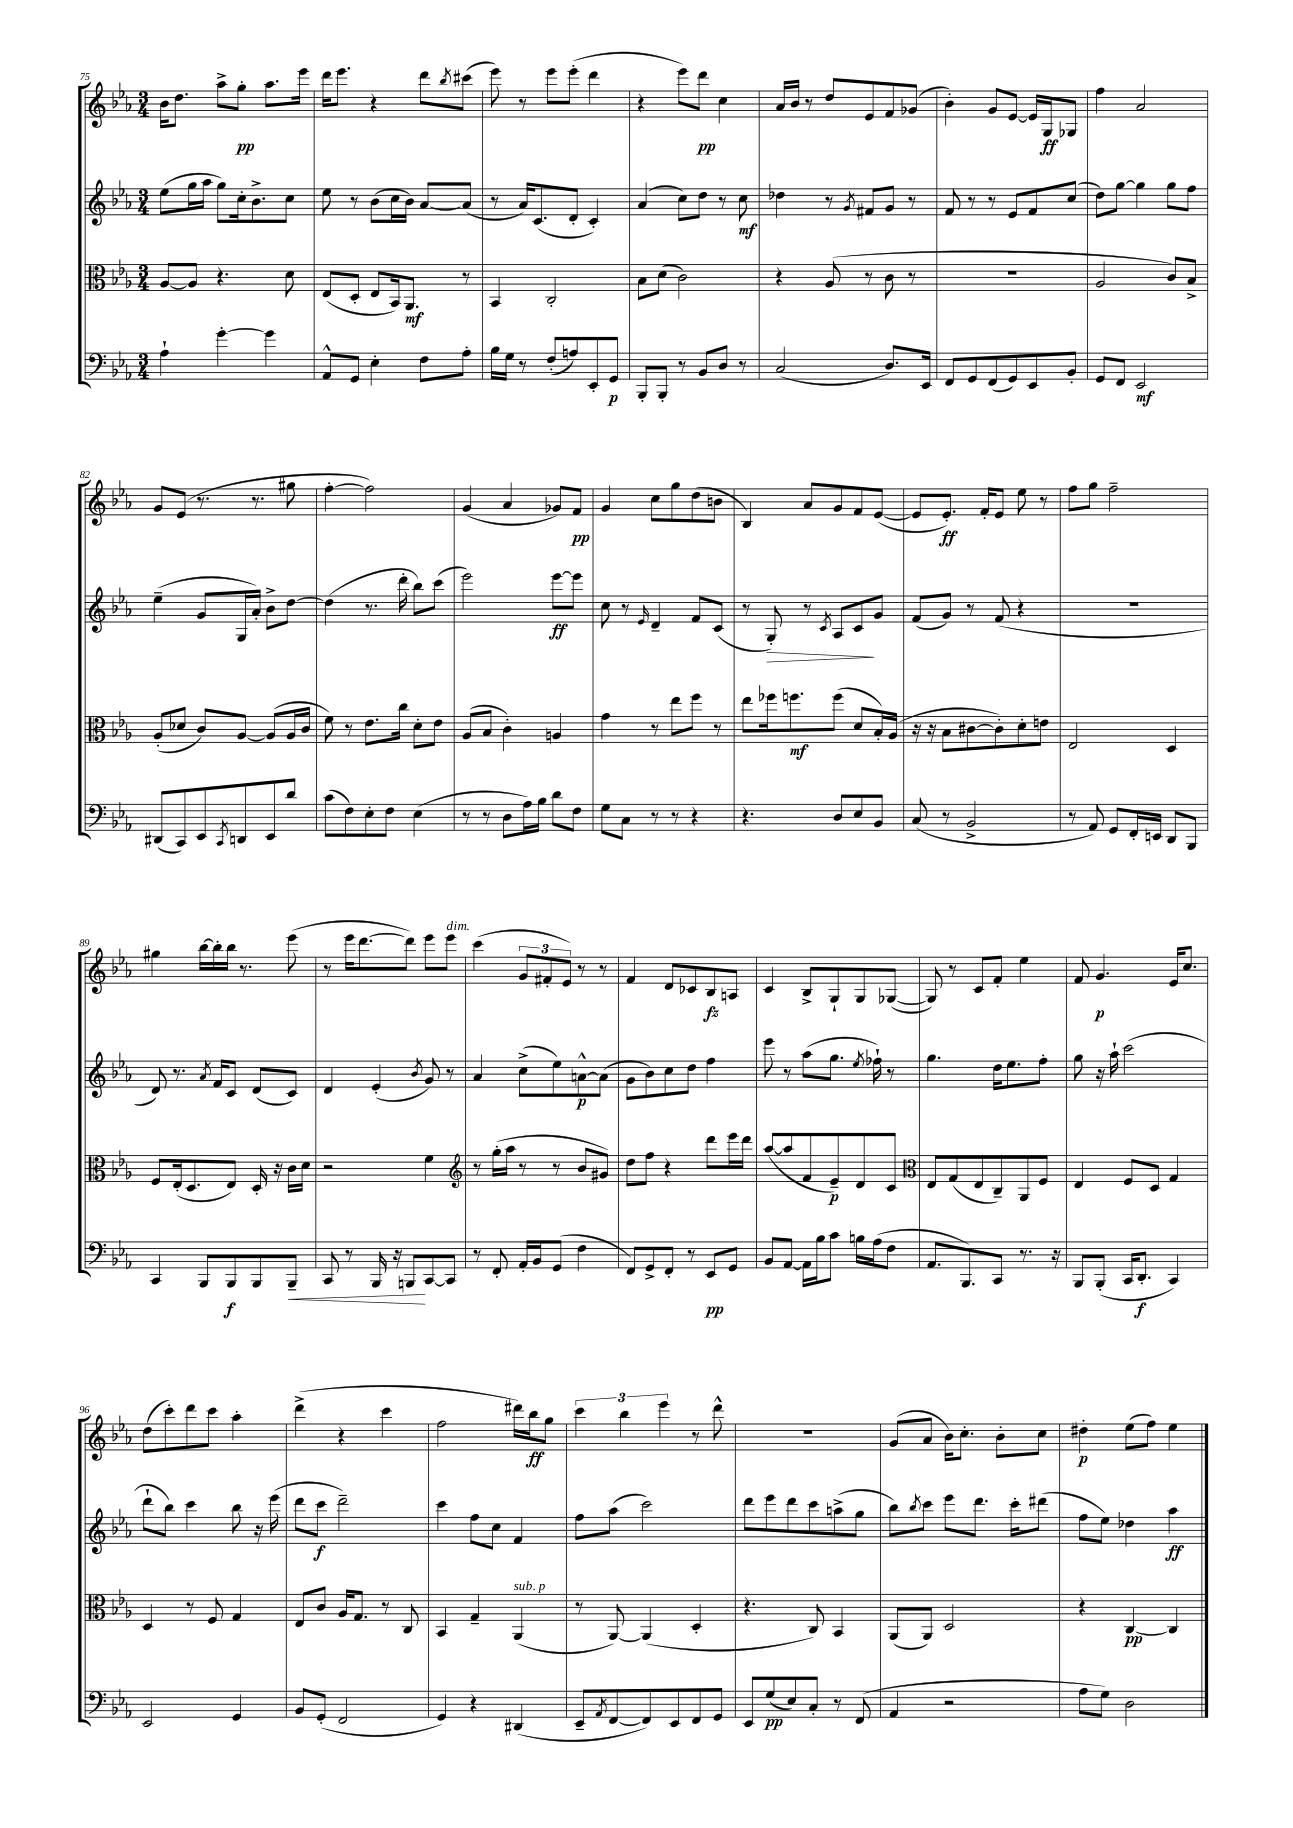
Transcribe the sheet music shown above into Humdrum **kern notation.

**kern	**dynam	**kern	**dynam	**kern	**dynam	**kern	**dynam
*part4	*part4	*part3	*part3	*part2	*part2	*part1	*part1
*staff4	*staff4	*staff3	*staff3	*staff2	*staff2	*staff1	*staff1
*clefF4	*	*clefC3	*	*clefG2	*	*clefG2	*
*k[b-e-a-]	*	*k[b-e-a-]	*	*k[b-e-a-]	*	*k[b-e-a-]	*
*M3/4	*	*M3/4	*	*M3/4	*	*M3/4	*
=75	=75	=75	=75	=75	=75	=75	=75
4A-`\	.	[8A-/L	.	(8ee-\L	.	16b-\KL	.
.	.	.	.	.	.	8.dd\J	.
.	.	8A-/J]	.	16gg\L	.	.	.
.	.	.	.	16aa-\JJ	.	.	.
[4g'\	.	4.r	.	8gg\L)	.	8aa-^\L	.
.	.	.	.	16cc'\k	.	8gg'\J	pp
.	.	.	.	8.b-^\	.	.	.
4g\]	.	.	.	.	.	8.aa-\L	.
.	.	8d\	.	8cc\J	.	.	.
.	.	.	.	.	.	16eee-\Jk	.
=76	=76	=76	=76	=76	=76	=76	=76
8AA-^^/L	.	(8E-/L	.	8ee-\	.	16ddd\KL	.
.	.	.	.	.	.	8.eee-\J	.
8GG/J	.	8D'/J	.	8r	.	.	.
4E-'\	.	8E-/L	.	(8b-\L	.	4r	.
.	.	16BB-/k)	.	16cc\L	.	.	.
.	.	8.AA-/J	mf	16b-\JJ)	.	.	.
8F\L	.	.	.	[8a-/L	.	8ddd\L	.
.	.	.	.	.	.	8qbb-/	.
8A-'\J	.	8r	.	(8a-/J]	.	(8ccc#X\J	.
=77	=77	=77	=77	=77	=77	=77	=77
16B-\LL	.	4BB-/	.	8r	.	8eee-\)	.
16G\JJ	.	.	.	.	.	.	.
8r	.	.	.	16a-/KL)	.	8r	.
.	.	.	.	(8.c/	.	.	.
(8F'/L	.	2C'/	.	.	.	8eee-\L	.
8An/)	.	.	.	8d'/J	.	(8eee-'\J	.
8EE-'/	.	.	.	4c'/)	.	4ddd\	.
8GG/J	p	.	.	.	.	.	.
=78	=78	=78	=78	=78	=78	=78	=78
8BBB-'/L	.	8B-\L	.	(4a-/	.	4r	.
8BBB-'/J	.	(8d\J	.	.	.	.	.
8r	.	2c\)	.	8cc\L)	.	8eee-\L)	.
8BB-/L	.	.	.	8dd\J	.	8ddd\J	pp
8D/J	.	.	.	8r	.	4cc\	.
8r	.	.	.	8cc\	mf	.	.
=79	=79	=79	=79	=79	=79	=79	=79
(2C/	.	4r	.	4dd-X\	.	16a-/LL	.
.	.	.	.	.	.	16b-/JJ	.
.	.	.	.	.	.	8r	.
.	.	(8A-/	.	8r	.	8dd/L	.
.	.	.	.	8qg/	.	.	.
.	.	8r	.	8f#X/L	.	8e-/	.
8.D/L)	.	8c\	.	8g/J	.	8f/	.
.	.	8r	.	8r	.	(8g-X/J	.
16EE-/Jk	.	.	.	.	.	.	.
=80	=80	=80	=80	=80	=80	=80	=80
8FF/L	.	2.r	.	8f/	.	4b-'\)	.
8GG/	.	.	.	8r	.	.	.
(8FF/	.	.	.	8r	.	8g/L	.
8GG/)	.	.	.	8e-/L	.	[8e-/J	.
8EE-/	.	.	.	8f/	.	16e-/LL]	.
.	.	.	.	.	.	16G/J	ff
8BB-'/J	.	.	.	(8cc/J	.	8G-X/J	.
=81	=81	=81	=81	=81	=81	=81	=81
8GG/L	.	2A-/	.	8dd\L)	.	4ff\	.
8FF/J	.	.	.	[8gg\J	.	.	.
2EE-/	mf	.	.	4gg\]	.	2a-/	.
.	.	8c/L)	.	8gg\L	.	.	.
.	.	8B-^/J	.	8ff\J	.	.	.
!!LO:LB:g=z
=82	=82	=82	=82	=82	=82	=82	=82
(8DD#X/L	.	(8A-'/L	.	(4ee-~\	.	8g/L	.
8CC/)	.	8d-X/J	.	.	.	(8e-/J	.
8EE-/	.	8c/L)	.	8g/L	.	8.r	.
8qCC/	.	.	.	.	.	.	.
8DDn/	.	[8A-/J	.	16G/L	.	.	.
.	.	.	.	16a-'/JJ)	.	8.r	.
8EE-/	.	(8A-/L]	.	8b-^\L	.	.	.
8d/J	.	16A-/L	.	[8dd\J	.	8gg#X\	.
.	.	16c/JJ	.	.	.	.	.
=83	=83	=83	=83	=83	=83	=83	=83
(8c\L	.	8f\)	.	(4dd\]	.	[4ff'\	.
8F\)	.	8r	.	.	.	.	.
8E-'\	.	8.e-\L	.	8.r	.	2ff\])	.
8F\J	.	.	.	.	.	.	.
.	.	16cc\Jk	.	16ddd'\	.	.	.
(4E-\	.	8d'\L	.	8bb-\L)	.	.	.
.	.	8e-\J	.	(8ccc\J	.	.	.
=84	=84	=84	=84	=84	=84	=84	=84
8r	.	(8A-/L	.	2eee-\)	.	(4g/	.
8r	.	8B-/J	.	.	.	.	.
8D\L	.	4c'\)	.	.	.	4a-/	.
16A-\L)	.	.	.	.	.	.	.
16B-\JJ	.	.	.	.	.	.	.
8d\L	.	4An/	.	[8eee-\L	ff	8g-X/L)	.
8F\J	.	.	.	8eee-\J]	.	8f/J	pp
=85	=85	=85	=85	=85	=85	=85	=85
8G\L	.	4g\	.	8cc\	.	4g/	.
8C\J	.	.	.	8r	.	.	.
.	.	.	.	16qqe-/	.	.	.
8r	.	8r	.	4d~/	.	8cc\L	.
8r	.	8ee-\L	.	.	.	8gg\	.
4r	.	8ff\J	.	8f/L	.	(8dd\	.
.	.	8r	.	(8c/J	.	8bn\J	.
=86	=86	=86	=86	=86	=86	=86	=86
4.r	.	8ee-\L	.	8r	.	4B-/)	.
!	!	!	!	!	!LO:HP:b	!	!
.	.	16ff-X\k	.	8G'/)	>	.	.
.	.	8.ffn\	mf	.	.	.	.
.	.	.	.	8r	.	8a-/L	.
.	.	.	.	8qc/	.	.	.
8D/L	.	(8ff\J	.	8A-/L	.	8g/	.
8E-/	.	8d/L	.	8c/	.	8f/	.
8BB-/J	.	16B-'/L)	.	8g/J	]	([8e-/J	.
.	.	(16A-/JJ	.	.	.	.	.
=87	=87	=87	=87	=87	=87	=87	=87
(8C/	.	16r	.	(8f/L	.	8e-/L]	.
.	.	16r	.	.	.	.	.
8r	.	8B-\L	.	8g/J)	.	8.e-'/J)	ff
2BB-^/	.	[8c#X\	.	8r	.	.	.
.	.	.	.	.	.	16f'/KL	.
.	.	8c#'\])	.	(8f/	.	8e-/J	.
.	.	8d'\	.	4r	.	8ee-\	.
.	.	8en\J	.	.	.	8r	.
=88	=88	=88	=88	=88	=88	=88	=88
8r	.	2E-/	.	2.r	.	8ff\L	.
8AA-/)	.	.	.	.	.	8gg\J	.
8GG/L	.	.	.	.	.	2ff~\	.
16FF'/L	.	.	.	.	.	.	.
16EEn/JJ	.	.	.	.	.	.	.
8DD/L	.	4D/	.	.	.	.	.
8BBB-/J	.	.	.	.	.	.	.
!!LO:LB:g=z
=89	=89	=89	=89	=89	=89	=89	=89
4CC/	.	8F/L	.	8d/)	.	4gg#X\	.
.	.	(16E-'/k	.	8.r	.	.	.
.	.	8.D/	.	.	.	.	.
8BBB-/L	.	.	.	.	.	[16bb-\LL	.
.	.	.	.	8qa-/	.	.	.
.	.	.	.	16f/KL	.	16bb-'\]	.
8BBB-/	f	8E-/J)	.	8c/J	.	16bb-\JJ	.
.	.	.	.	.	.	8.r	.
8BBB-/	.	16D'/	.	(8d/L	.	.	.
.	.	16r	.	.	.	.	.
!	!LO:HP:b	!	!	!	!	!	!
8BBB-~/J	<	16c\LL	.	8c/J)	.	(8eee-\	.
.	.	16d\JJ	.	.	.	.	.
=90	=90	=90	=90	=90	=90	=90	=90
8CC/	.	2r	.	4d/	.	8r	.
8r	.	.	.	.	.	16eee-\KL	.
.	.	.	.	.	.	[8.ddd\	.
16BBB-/	.	.	.	(4e-'/	.	.	.
16r	.	.	.	.	.	.	.
8BBBn/L	.	.	.	.	.	8ddd\J])	.
.	.	.	.	8qb-/	.	.	.
[8CC/	[	4f\	.	8g/)	.	8eee-\L	.
!	!	!	!	!	!	!LO:TX:a:i:t=dim.	!
8CC/J]	.	.	.	8r	.	8eee-\J	.
=91	=91	=91	=91	=91	=91	=91	=91
*	*	*clefG2	*	*	*	*	*
8r	.	8r	.	4a-/	.	(4ccc\	.
8FF'/	.	(16gg'\LL	.	.	.	.	.
.	.	16aa-\JJ	.	.	.	.	.
16AA-'/LL	.	8r	.	(8cc^\L	.	12g/L	.
16BB-/J	.	.	.	.	.	.	.
.	.	.	.	.	.	12f#X'/	.
(8GG/J	.	8r	.	8ee-\)	.	.	.
.	.	.	.	.	.	12e-/J)	.
4F\	.	8b-/L	.	[8an^^\	p	8r	.
.	.	8g#X/J)	.	(8a\J]	.	8r	.
=92	=92	=92	=92	=92	=92	=92	=92
8FF/L)	.	8dd\L	.	8g\L	.	4f/	.
8GG^/	.	8ff\J	.	8b-\)	.	.	.
8FF'/J	.	4r	.	8cc\	.	8d/L	.
8r	.	.	.	8dd\J	.	8c-X/	.
8EE-/L	pp	8ddd\L	.	4ff\	.	8B-/	fz
8GG/J	.	16eee-\L	.	.	.	8An/J	.
.	.	16ddd\JJ	.	.	.	.	.
=93	=93	=93	=93	=93	=93	=93	=93
8BB-/L	.	([8aa-/L	.	8eee-\	.	4c/	.
[8AA-/J	.	8aa-/]	.	8r	.	.	.
16AA-\LL]	.	8f/	.	(8aa-\L	.	8B-^/L	.
16B-\J	.	.	.	.	.	.	.
8c\J	.	8e-~/)	p	8.gg\J	.	8G`/	.
16Bn\LL	.	8d/	.	.	.	8G/	.
.	.	.	.	8qee-/	.	.	.
(16A-\J	.	.	.	16ff-X`\)	.	.	.
8F\J	.	8c/J	.	8r	.	([8G-X/J	.
=94	=94	=94	=94	=94	=94	=94	=94
*	*	*clefC3	*	*	*	*	*
8.AA-/L	.	8E-/L	.	4.gg\	.	8G-/])	.
.	.	(8G/	.	.	.	8r	.
8.BBB-/)	.	.	.	.	.	.	.
.	.	8E-/	.	.	.	8c/L	.
8CC/J	.	8C~/)	.	16dd\KL	.	8f'/J	.
.	.	.	.	8.ee-\	.	.	.
8.r	.	8AA-/	.	.	.	4ee-\	.
.	.	8F/J	.	8ff'\J	.	.	.
16r	.	.	.	.	.	.	.
=95	=95	=95	=95	=95	=95	=95	=95
8BBB-/L	.	4E-/	.	8gg\	.	8f/	.
(8BBB-'/J	.	.	.	16r	.	4.g/	p
.	.	.	.	16aa-`\	.	.	.
16CC/KL	.	8F/L	.	(2ccc\	.	.	.
8.DD'/J	f	.	.	.	.	.	.
.	.	8D/J	.	.	.	.	.
4CC/)	.	4G/	.	.	.	16e-/KL	.
.	.	.	.	.	.	8.cc/J	.
!!LO:LB:g=z
=96	=96	=96	=96	=96	=96	=96	=96
2EE-/	.	4D/	.	8ddd`\L	.	(8dd\L	.
.	.	.	.	8bb-\J)	.	8ccc'\)	.
.	.	8r	.	4ccc\	.	8ddd\	.
.	.	8F/	.	.	.	8ccc\J	.
4GG/	.	4G/	.	8bb-\	.	4aa-'\	.
.	.	.	.	16r	.	.	.
.	.	.	.	(16eee-\	.	.	.
=97	=97	=97	=97	=97	=97	=97	=97
8BB-/L	.	8E-/L	.	8ddd\L	.	(4ddd^\	.
(8GG'/J	.	8c/J	.	8ccc\J	f	.	.
2FF/	.	16A-/KL	.	2ddd~\)	.	4r	.
.	.	8.G/J	.	.	.	.	.
.	.	8r	.	.	.	4ccc\	.
.	.	8C/	.	.	.	.	.
=98	=98	=98	=98	=98	=98	=98	=98
4GG/)	.	4BB-/	.	4ccc\	.	2ff\	.
4r	.	4G~/	.	8ff\L	.	.	.
.	.	.	.	8cc\J	.	.	.
!	!	!LO:TX:a:i:t=sub. p	!	!	!	!	!
(4DD#X/	.	(4AA-/	.	4f/	.	16ddd#X\LL)	.
.	.	.	.	.	.	16bb-\J	ff
.	.	.	.	.	.	8gg\J	.
=99	=99	=99	=99	=99	=99	=99	=99
8EE-~/L	.	8r	.	8ff\L	.	6ccc\	.
8qAA-/	.	.	.	.	.	.	.
[8FF/	.	[8AA-/)	.	(8aa-\J	.	.	.
.	.	.	.	.	.	6bb-\	.
8FF/])	.	(4AA-/]	.	2ccc\)	.	.	.
.	.	.	.	.	.	6eee-\	.
8EE-/	.	.	.	.	.	.	.
8FF/	.	4D'/	.	.	.	8r	.
8GG/J	.	.	.	.	.	8ddd^^\	.
=100	=100	=100	=100	=100	=100	=100	=100
8EE-/L	.	4.r	.	8ddd\L	.	2.r	.
(8G/	pp	.	.	8eee-\	.	.	.
8E-/)	.	.	.	8ddd\	.	.	.
8C'/J	.	8C/)	.	8ccc\	.	.	.
8r	.	4BB-/	.	(8aan^\	.	.	.
(8FF/	.	.	.	8gg\J	.	.	.
=101	=101	=101	=101	=101	=101	=101	=101
4AA-/	.	(8AA-/L	.	8bb-\L)	.	(8g/L	.
.	.	.	.	8qbb-/	.	.	.
.	.	8AA-/J)	.	8ccc\J	.	8a-/J	.
2r	.	2D/	.	8eee-\L	.	16b-\KL)	.
.	.	.	.	.	.	8.cc'\J	.
.	.	.	.	8.ddd\J	.	.	.
.	.	.	.	.	.	8b-'\L	.
.	.	.	.	16ccc'\KL	.	.	.
.	.	.	.	(8ddd#X\J	.	8cc\J	.
=102	=102	=102	=102	=102	=102	=102	=102
8A-\L	.	4r	.	8ff\L	.	4dd#X'\	p
8G\J)	.	.	.	8ee-\J)	.	.	.
2D\	.	[4C/	pp	4dd-X\	.	(8ee-\L	.
.	.	.	.	.	.	8ff\J)	.
.	.	4C/]	.	4aa-\	ff	4ee-\	.
==	==	==	==	==	==	==	==
*-	*-	*-	*-	*-	*-	*-	*-
